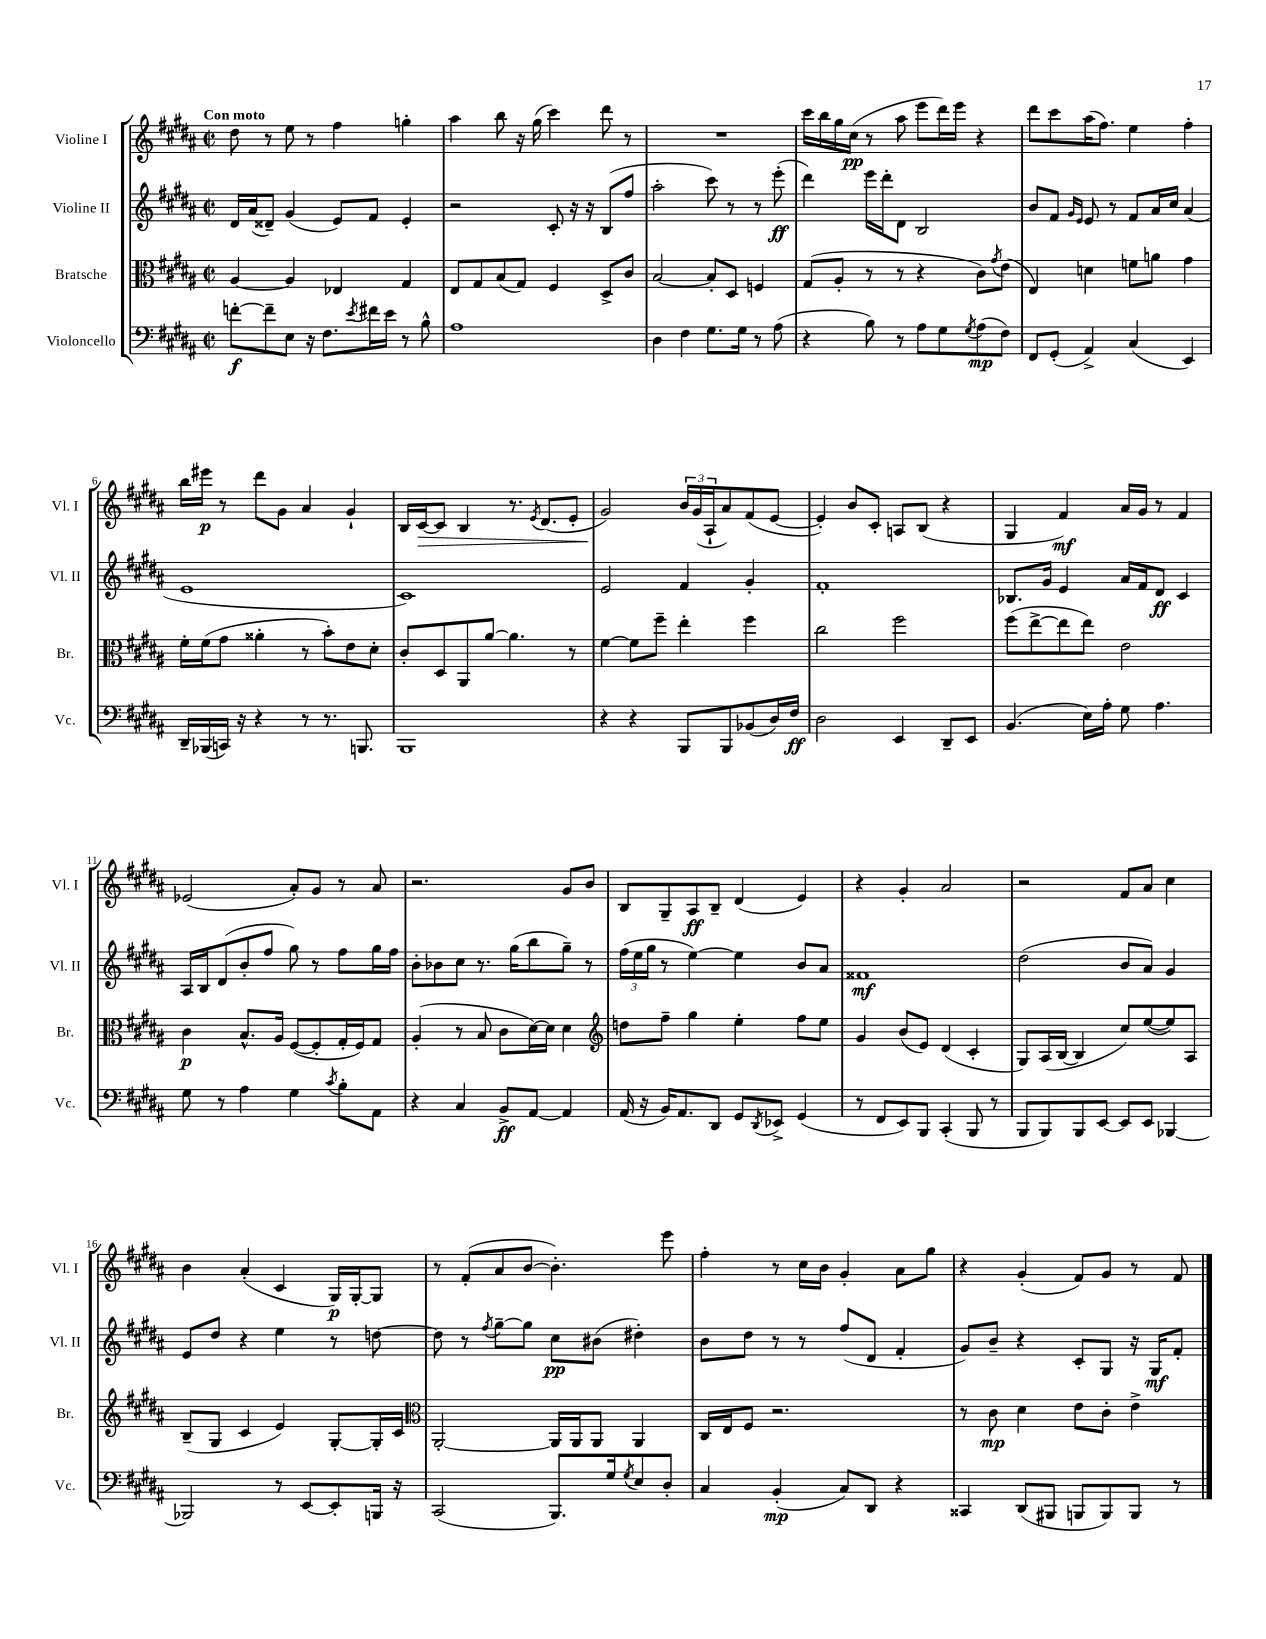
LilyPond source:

<<
\new StaffGroup <<
\new Staff = "s0" \with { instrumentName = "Violine I" shortInstrumentName = "Vl. I" } {
    \clef treble \key b \major \defaultTimeSignature \time 2/2 \tempo "Con moto"
    dis''8 r8 e''8 r8 fis''4 g''4-. |
    ais''4 b''8 r16 gis''16( cis'''4) dis'''8 r8 |
    R1 |
    cis'''16 b''16 gis''16 cis''16\pp( r8 ais''8 e'''8 dis'''16) e'''16 r4 |
    dis'''8 cis'''8 ais''16( fis''8.) e''4 fis''4-. |
    b''16 eis'''16\p r8 dis'''8 gis'8 ais'4 gis'4-! |
    b16 cis'16~\> cis'8 b4 r8. \acciaccatura { e'8 } dis'8.( e'8-. |
    gis'2\!) \tuplet 3/2 { b'16 gis'16( ais16-! } ais'8) fis'8( e'8~ |
    e'4-.) b'8 cis'8-. a8 b8( r4 |
    gis4 fis'4\mf) ais'16 gis'16 r8 fis'4 |
    ees'2( ais'8-.) gis'8 r8 ais'8 |
    r2. gis'8 b'8 |
    b8 gis8-- ais8\ff b8-- dis'4( e'4) |
    r4 gis'4-. ais'2 |
    r2 fis'8 ais'8 cis''4 |
    b'4 ais'4-.( cis'4 gis16\p) gis16~-. gis8 |
    r8 fis'8-.( ais'8 b'8~ b'4.-.) e'''8 |
    fis''4-. r8 cis''16 b'16 gis'4-. ais'8 gis''8 |
    r4 gis'4-.( fis'8) gis'8 r8 fis'8 \bar "|." |
}
\new Staff = "s1" \with { instrumentName = "Violine II" shortInstrumentName = "Vl. II" } {
    \clef treble \key b \major \defaultTimeSignature \time 2/2
    dis'16 ais'16( disis'8--) gis'4( e'8) fis'8 e'4-. |
    r2 cis'8-. r16 r16 b8( fis''8 |
    ais''2-. cis'''8) r8 r8 e'''8-.\ff( |
    dis'''4) e'''16 dis'''16-. dis'8 b2 |
    b'8 fis'8 \grace { gis'16 e'16 } e'8 r8 fis'8 ais'16 cis''16 ais'4( |
    e'1 |
    cis'1) |
    e'2 fis'4 gis'4-. |
    fis'1-. |
    bes8. gis'16 e'4 ais'16 fis'16 dis'8\ff cis'4 |
    ais16 b16 dis'8( b'8-. fis''8 gis''8) r8 fis''8 gis''16 fis''16 |
    b'8-. bes'8 cis''8 r8. gis''16( b''8 gis''8--) r8 |
    \tuplet 3/2 { fis''16( e''16 gis''16 } r8 e''4~) e''4 b'8 ais'8 |
    fisis'1\mf |
    dis''2( b'8 ais'8) gis'4 |
    e'8 dis''8 r4 e''4 r8 d''8~ |
    d''8 r8 \acciaccatura { fis''8 } gis''8~-- gis''8 cis''8\pp bis'8( dis''4-.) |
    b'8 dis''8 r8 r8 fis''8( dis'8 fis'4-. |
    gis'8) b'8-- r4 cis'8-. gis8 r16 gis16\mf fis'8-. \bar "|." |
}
\new Staff = "s2" \with { instrumentName = "Bratsche" shortInstrumentName = "Br." } {
    \clef alto \key b \major \defaultTimeSignature \time 2/2
    ais4~ ais4 ees4 gis4 |
    e8 gis8 b8( gis8) fis4 dis8-> cis'8 |
    b2~ b8-. dis8 f4 |
    gis8( ais8-. r8 r8 r4 cis'8) \acciaccatura { gis'8 } e'8( |
    e4) d'4 f'8 a'8 gis'4 |
    fis'16-. fis'16( gis'8 aisis'4-. r8 b'8-.) e'8 dis'8-. |
    cis'8-. dis8 ais,8 ais'8~ ais'4. r8 |
    fis'4~ fis'8 fis''8-- e''4-. fis''4 |
    cis''2 fis''2 |
    fis''8( e''8~-> e''8 e''8) e'2 |
    cis'4\p b8.-^ ais16 fis8~( fis8-. gis16-. fis16) gis8 |
    ais4-.( r8 b8 cis'8 dis'16~) dis'16 dis'4 |
    \clef treble d''8 fis''8-- gis''4 e''4-. fis''8 e''8 |
    gis'4 b'8( e'8) dis'4( cis'4-. |
    gis8) ais16( b16~ b4 cis''8) e''8~( e''8) ais8 |
    b8--( gis8 cis'4 e'4) gis8~-. gis16-. cis'16 |
    \clef alto ais,2~-. ais,16 ais,16 ais,8 ais,4 |
    cis16 e16 fis8 r2. |
    r8 cis'8\mp dis'4 e'8 cis'8-. e'4-> \bar "|." |
}
\new Staff = "s3" \with { instrumentName = "Violoncello" shortInstrumentName = "Vc." } {
    \clef bass \key b \major \defaultTimeSignature \time 2/2
    f'8~-.\f f'8-- e8 r16 fis8. \acciaccatura { e'8 } fis'16 e'16 r8 b8-^ |
    ais1 |
    dis4 fis4 gis8. gis16 r8 ais8( |
    r4 b8) r8 ais8 gis8 \acciaccatura { gis8 } ais8\mp( fis8) |
    fis,8 gis,8-.( ais,4->) cis4( e,4) |
    dis,16-- bes,,16( c,16) r16 r4 r8 r8. b,,8. |
    b,,1 |
    r4 r4 b,,8 b,,8 bes,8( dis16) fis16\ff |
    dis2 e,4 dis,8-- e,8 |
    b,4.( e16) ais16-. gis8 ais4. |
    gis8 r8 ais4 gis4 \acciaccatura { cis'8 } b8-. ais,8 |
    r4 cis4 b,8->\ff ais,8~ ais,4 |
    ais,16( r16 b,16) ais,8. dis,8 gis,8 \acciaccatura { dis,8 } ees,8-> gis,4( |
    r8 fis,8 e,8) b,,8 cis,4-.( b,,8 r8 |
    b,,8 b,,8) b,,8 e,8~ e,8 e,8 bes,,4~ |
    bes,,2 r8 e,8~ e,8-. b,,16 r16 |
    cis,2( b,,8.) gis16 \acciaccatura { gis8 } e8 dis8-. |
    cis4 b,4-.\mp( cis8) dis,8 r4 |
    cisis,4 dis,8( bis,,8 b,,8 b,,8) b,,8 r8 \bar "|." |
}
>>
>>
